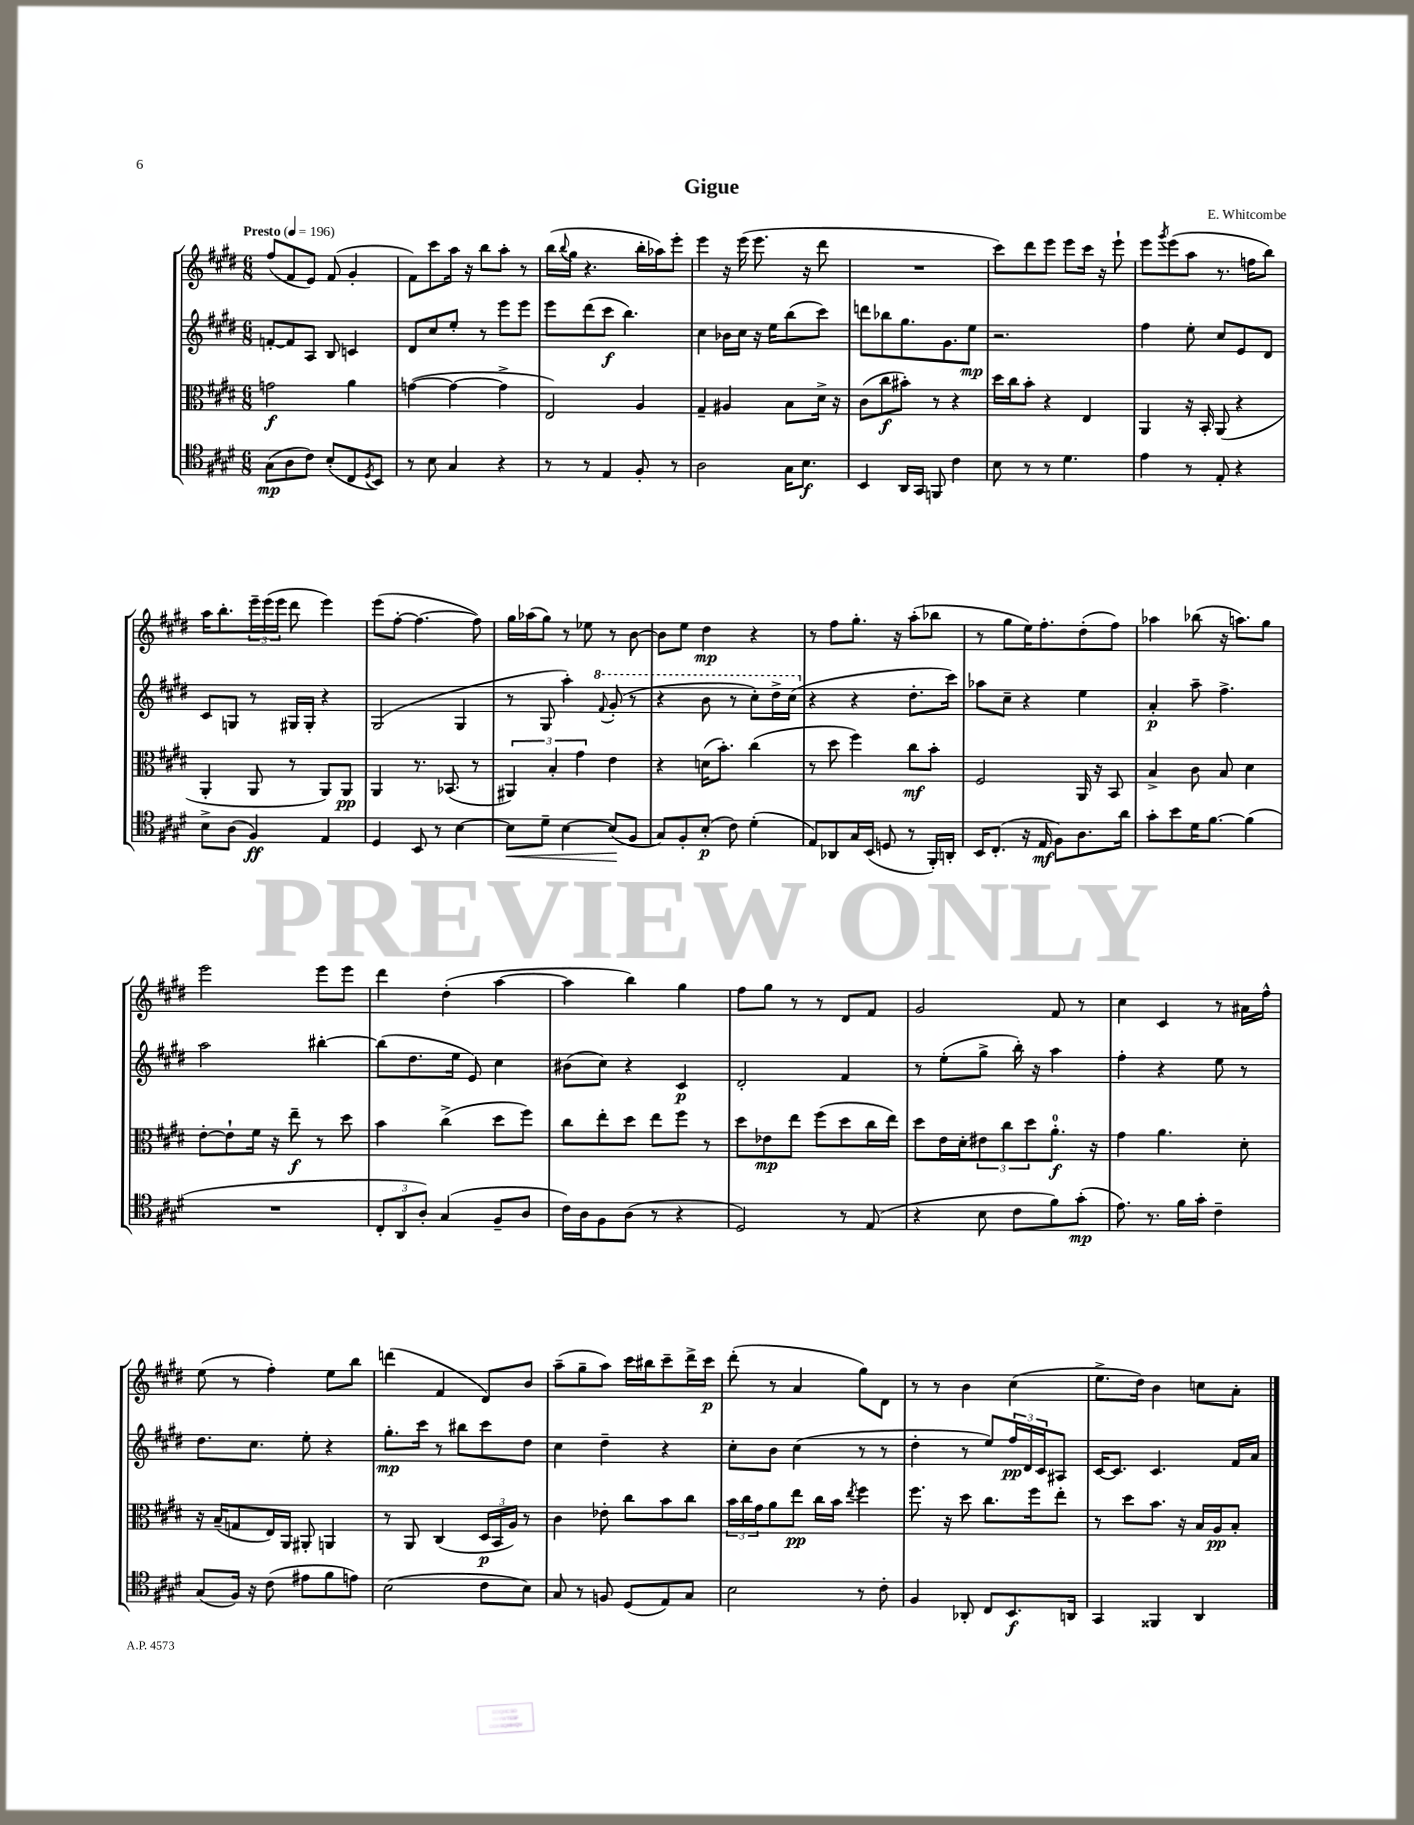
\header { title = "Gigue" composer = "E. Whitcombe" }
<<
\new StaffGroup <<
\new Staff = "s0" {
    \clef treble \key e \major \numericTimeSignature \time 6/8 \tempo "Presto" 4 = 196
    fis''8( fis'8 e'8) fis'8( gis'4-. |
    fis'8) cis'''8 a''16 r16 b''8 a''8-. r8 |
    b''16( \appoggiatura { b''8 } gis''16 r4. b''16-. aes''16) e'''8-. |
    e'''4 r16 e'''16( e'''8. r16 dis'''8 |
    R2. |
    cis'''8) dis'''8 e'''8 e'''8 cis'''16 r16 e'''8-! |
    e'''8 \acciaccatura { gis'''8 } e'''8( a''8 r8. f''16 b''8) |
    a''16 b''8.-. \tuplet 3/2 { e'''16-- e'''16( e'''16 } dis'''8 e'''4) |
    e'''8( fis''8~-. fis''4.~ fis''8) |
    gis''16 aes''16( gis''8) r8 ees''8 r8 b'8~ |
    b'8 e''8 dis''4\mp r4 |
    r8 fis''8 gis''8.-. r16 a''8-.( bes''8 |
    r8 gis''8 e''16) fis''8.-. dis''8-.( fis''8) |
    aes''4 bes''8( r16 a''8.) gis''8 |
    e'''2 e'''8 e'''8 |
    dis'''4 dis''4-.( a''4~ |
    a''4 b''4) gis''4 |
    fis''8 gis''8 r8 r8 dis'8 fis'8 |
    gis'2 fis'8 r8 |
    cis''4 cis'4 r8 ais'16 fis''16-^ |
    e''8( r8 fis''4-.) e''8 b''8 |
    d'''4( fis'4 dis'8) b'8 |
    a''8--( gis''8-- a''8) cis'''16 bis''16 cis'''8-- dis'''16-> cis'''16\p |
    dis'''8-.( r8 a'4 gis''8) dis'8 |
    r8 r8 b'4 cis''4( |
    e''8.-> dis''16) b'4 c''8 a'8-. \bar "|." |
}
\new Staff = "s1" {
    \clef treble \key e \major \numericTimeSignature \time 6/8
    f'8~-. f'8 a8 b8 c'4 |
    dis'8 cis''8 e''8-. r8 e'''8 e'''8 |
    e'''8 dis'''8( cis'''8\f b''4.) |
    cis''4 bes'16 cis''16 r16 e''16 b''8( cis'''8) |
    d'''8 bes''8 gis''8. gis'8. e''8\mp |
    r2. |
    fis''4 e''8-. cis''8 e'8 dis'8 |
    cis'8 g8 r8 gis16 gis16-. r4 |
    gis2( gis4 |
    r8 gis8 a''4-.) \ottava #1 \appoggiatura { fis''8 } gis''8-.( r8 |
    r4 b''8 r8 cis'''8-.) dis'''16-> cis'''16( \ottava #0 |
    r4 r4 dis''8.-. cis'''16) |
    aes''8 cis''8-- r4 e''4 |
    a'4-.\p a''8-- fis''4.-> |
    a''2 bis''4~-. |
    bis''8( dis''8. e''16 e'8) cis''4 |
    bis'8( cis''8) r4 cis'4\p |
    dis'2-. fis'4 |
    r8 e''8-.( gis''8-> b''16-.) r16 a''4 |
    fis''4-. r4 e''8 r8 |
    dis''8. cis''8. e''8-. r4 |
    gis''8.-.\mp cis'''16 r8 bis''8 cis'''8 dis''8 |
    cis''4 dis''4-- r4 |
    cis''8-. b'8 cis''4( r8 r8 |
    dis''4-. r8 e''8) \tuplet 3/2 { fis''16\pp dis'16 cis'16 } ais8 |
    cis'16~ cis'8. cis'4. fis'16 a'16 \bar "|." |
}
\new Staff = "s2" {
    \clef alto \key e \major \numericTimeSignature \time 6/8
    g'2\f a'4 |
    g'4~( g'4~ g'4-> |
    e2) a4 |
    gis4-- ais4 b8 dis'16-> r16 |
    cis'8( cis''8\f bis'8-.) r8 r4 |
    dis''16 cis''16 b'8-. r4 e4 |
    a,4 r16 b,16-. a,8( r4 |
    a,4-. a,8 r8 a,8) a,8\pp |
    a,4 r8. bes,8.( r8 |
    \tuplet 3/2 { ais,4) b4-. gis'4 } e'4 |
    r4 d'16( b'8.-.) cis''4( |
    r8 dis''8 fis''4) cis''8\mf b'8-. |
    fis2 a,16 r16 b,8 |
    b4-> cis'8 b8 dis'4 |
    e'8~-. e'8-! fis'16 r16 e''8--\f r8 dis''8 |
    b'4 cis''4->( dis''8 fis''8) |
    cis''8 e''8-. dis''8 e''8 fis''8 r8 |
    dis''8 ees'8\mp e''8 fis''8( dis''8 cis''16 e''16) |
    dis''8 e'16 dis'16-. \tuplet 3/2 { eis'8 cis''8 dis''8 } a'8.-0-.\f r16 |
    gis'4 a'4. dis'8-. |
    r16 b16--( g8 e16) a,16 ais,8-. a,4 |
    r8 a,8 cis4( \tuplet 3/2 { dis16\p b,16 a16) } r8 |
    cis'4 ees'8-. cis''8 b'8 cis''8 |
    \tuplet 3/2 { b'16 cis''16 gis'16 } a'8 e''8\pp cis''16 b'16 \acciaccatura { e''8 } fis''4 |
    fis''8. r16 dis''8 cis''8. fis''16 e''8-. |
    r8 dis''8 b'8. r16 b16 a16\pp b8-. \bar "|." |
}
\new Staff = "s3" {
    \clef tenor \key e \major \numericTimeSignature \time 6/8
    gis8\mp( a8 cis'8) b8-.( cis8 \acciaccatura { dis8 } b,8) |
    r8 b8 gis4 r4 |
    r8 r8 e4 fis8-. r8 |
    a2 gis16 b8.\f |
    b,4 a,16 gis,16 f,8 cis'4 |
    b8 r8 r8 dis'4. |
    e'4 r8 e8-. r4 |
    b8-> a8( fis4\ff) e4 |
    dis4 b,8 r8 b4~ |
    b8\< dis'8-- b4~ b8\!( fis8 |
    gis8) fis8-. b8-.\p( cis'8) dis'4-.( |
    e8) aes,8 gis16 b,16( d8 r8 fis,16-.) a,16-. |
    b,16 cis8.-.( r16 e16\mf fis8) a8. a'16 |
    gis'8-. b'8 dis'16 fis'8.~ fis'4( |
    R2. |
    \tuplet 3/2 { cis8-. a,8 a8-.) } gis4( fis8-- a8 |
    cis'16) a16 fis8 a8( r8 r4 |
    dis2) r8 e8( |
    r4 b8 cis'8 fis'8) gis'8-.\mp( |
    e'8.) r8. fis'16 gis'16-. cis'4-- |
    gis8( fis16) r16 cis'8( eis'8 fis'8 e'8) |
    b2( cis'8 b8) |
    gis8 r8 f8 dis8( e8) gis8 |
    b2 r8 cis'8-. |
    fis4 aes,8-. cis8 b,8.\f a,16 |
    gis,4 fisis,4 a,4 \bar "|." |
}
>>
>>
\layout { \context { \Score \remove "Bar_number_engraver" } }
